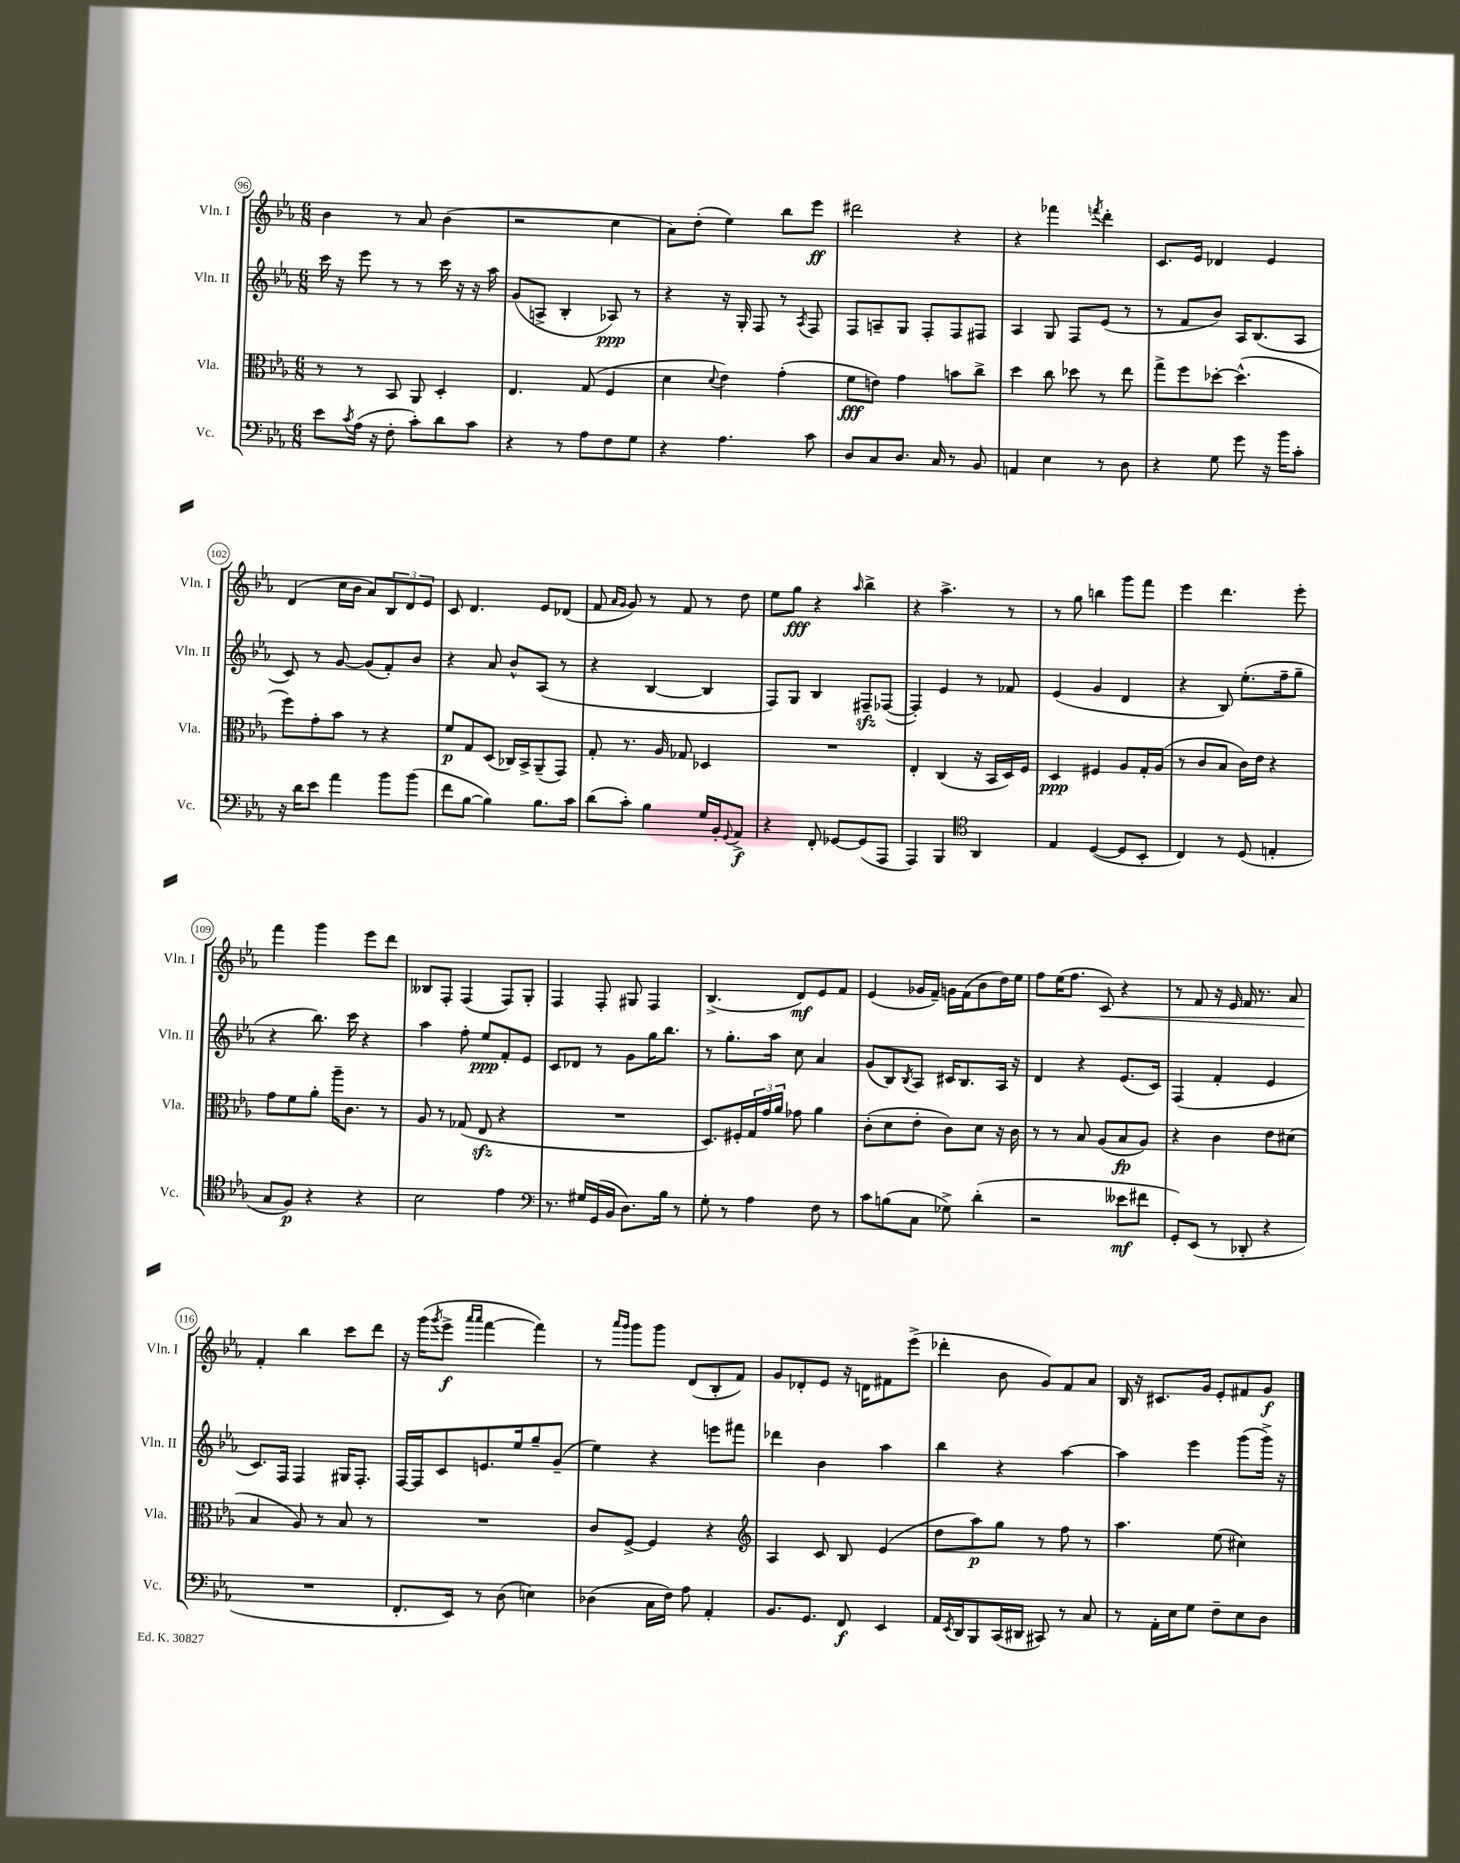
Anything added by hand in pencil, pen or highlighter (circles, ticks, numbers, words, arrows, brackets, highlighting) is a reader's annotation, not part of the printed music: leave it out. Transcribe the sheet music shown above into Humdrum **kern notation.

**kern	**kern	**kern	**kern
*staff4	*staff3	*staff2	*staff1
*clefF4	*clefC3	*clefG2	*clefG2
*k[b-e-a-]	*k[b-e-a-]	*k[b-e-a-]	*k[b-e-a-]
*M6/8	*M6/8	*M6/8	*M6/8
8e-	8r	16ccc	4b-
.	.	16r	.
8qc	.	.	.
(16A-	8r	8eee-	.
16r	.	.	.
8F'	8BB-	8r	8r
8c')	8AA-	8r	8a-
8d	4D'	16ccc	(4b-
.	.	16r	.
8c	.	16r	.
.	.	16aa-	.
=	=	=	=
4r	4.E-	(8g	2r
.	.	8A^	.
8r	.	4B-'	.
8A-	(8G	.	.
8F	4F	8A-)	4cc
8G	.	8r	.
=	=	=	=
4r	4d	4r	8a-)
.	.	.	(8dd'
.	8qqd	.	.
4.A-	4e-)	16r	4ee-)
.	.	16G'	.
.	.	8F	.
.	(4g'	8r	8bb-
.	.	8qA-	.
8c	.	8F	8eee-
=	=	=	=
8D	8f	8F	2ddd#
8C	8e)	8A~	.
8.D	4g	8G	.
.	.	8F'	.
16C	.	.	.
8r	8b	8F	4r
8BB-	8cc^	8F#	.
=	=	=	=
4AA	4dd	4A-	4r
4E-	8cc	8G	4fff-
.	8dd-	8F	.
.	.	.	8qfff
8r	8r	(8e-	4ddd'
8D	8ee-	8r	.
=	=	=	=
4r	8gg^	8r	8.c
.	8ff	8f	.
.	.	.	16e-
8G	[8dd-'	8b-)	4d-
8g	(4.dd-^^]	16A-	.
.	.	(8.B-	.
16r	.	.	4e-
16b-	.	.	.
8c'	.	8A-	.
=	=	=	=
16r	8ff)	8c)	(4d
16d	.	.	.
8e-	8g'	8r	.
4a-	8b-	[8g	16cc
.	.	.	16b-
.	8r	(8g]	8a-)
8b-	4r	8f')	12B-
.	.	.	12d
(8b-	.	8b-	.
.	.	.	12e-
=	=	=	=
8f	8f	4r	8c
[8B-	8G	.	4.d
4B-])	(8D	8a-	.
.	16C-)	8b-^^	.
.	16BB-^	.	.
8.B-	(8AA-~	(8A-	8e-
.	8GG)	8r	(8d-
16c	.	.	.
=	=	=	=
(8d	8G'	4r	8f
.	.	.	16qqa-
.	.	.	16qqg
8c')	8.r	.	8g)
4B-	.	[4B-	8r
.	16A-	.	.
.	8G-	.	8f
16G	4D-	4B-]	8r
16BB-'	.	.	.
8qqGG	.	.	.
8AA-^	.	.	8dd
=	=	=	=
4r	2.r	8F)	8ee-
.	.	8G	8gg
8FF'	.	4B-	4r
[8GG-	.	.	.
.	.	.	16qqaa-
(8GG-]	.	8F#~	4bb-^
8AAA-	.	([8F-	.
=	=	=	=
4AAA-)	4E-'	4F-'])	4r
4BBB-	(4C	4e-	4.aa-^
*clefC4	*	*	*
4AA-	16r	8r	.
.	16BB-	.	.
.	16D)	8f-	8r
.	16F	.	.
=	=	=	=
4E-	4D	(4e-	8r
.	.	.	8gg
([4D	4F#	4g	4bb
8D]	8A-	4d	8ggg
8BB-'	16G'	.	8fff
.	(16A-	.	.
=	=	=	=
4C)	8r	4r	4eee-
.	8c	.	.
8r	8B-	8B-)	4.ddd
(8D	16c)	(8.ee-'	.
.	16e-	.	.
4E'	4r	.	.
.	.	16ff~	.
.	.	8gg~	8eee-'
=	=	=	=
8G	8g	4r	4fff
8F)	8f	.	.
4r	8a-'	8.bb-)	4ggg
.	16aa-~	.	.
.	8.c	16ccc	.
4r	.	4r	8eee-
.	8r	.	8ddd
=	=	=	=
2B-	8A-	4aa-	8B--
.	8r	.	8F'
.	(8G-	8ff'	(4F
.	8E-	8ee-	.
4e-	4r	8f'	8F)
.	.	8e-	8G'
=	=	=	=
*clefF4	*	*	*
8.r	2.r	8c	4F
.	.	8d-	.
16G#	.	.	.
(16GG	.	8r	8F'
16BB-	.	.	.
8.D)	.	8g	8G#
.	.	16gg	4F
16B-	.	8.bb-	.
8r	.	.	.
=	=	=	=
8G'	8.D)	8r	(4.B-^
8r	.	8.gg'	.
.	16F#'	.	.
4A-	24G	.	.
.	24g	.	.
.	.	16aa-	.
.	24a-	.	.
.	8g-	8cc	8d)
8F	4a-	4a-	8e-
8r	.	.	8f
=	=	=	=
8c	(8c'	(8g	(4e-
(8B	8d	8B-)	.
.	.	8qB-	.
8C	8e-'	8A-	16g-
.	.	.	16f~)
8G-^)	8c)	16c#	16g
.	.	8.B-	(16f
(4d'	8d	.	8b-
.	16r	16A-	16dd)
.	16c	16r	16ee-
=	=	=	=
2r	8r	4d	8ff
.	8r	.	(16ee-
.	.	.	8.ff
.	8B-	4r	.
.	(8A-	.	8c)
8e--	8B-	(8.e-	4r
8f#	8A-)	.	.
.	.	16c)	.
=	=	=	=
8GG')	4r	(4F	8r
(8EE-	.	.	8f
8r	4c	4f'	16r
.	.	.	16e-
8DD-'	.	.	16f
.	.	.	8.r
4r	8e-	4e-	.
.	(8d#	.	8a-
=	=	=	=
2.r	4B-	8.c)	4f'
.	.	16F	.
.	8A-)	4F	4bb-
.	8r	.	.
.	8B-	16G#	8ccc
.	.	8.F'	.
.	8r	.	8ddd
=	=	=	=
8.FF'	2.r	[16F	16r
.	.	16F]	(16ggg
.	.	.	8qggg
.	.	8c	8eee-^
16EE-)	.	.	.
.	.	.	16qqaaa-
.	.	.	16qqaaa-
8r	.	8.e	[4fff
(8D	.	.	.
.	.	16ee-	.
4E)	.	8gg~	4fff])
.	.	(8g~	.
=	=	=	=
(4D-	8c	4ee-)	8r
.	.	.	16qqaaa-
.	.	.	16qqggg
.	[8F^	.	8ggg
16C	4F]	4r	8ggg
16F)	.	.	.
8A-	.	.	(8d
4AA-'	4r	8eee	8B-'
.	.	8fff#	8f)
=	=	=	=
*	*clefG2	*	*
8.BB-	4A-	4ddd-	8g
.	.	.	8d-'
8.GG	.	.	.
.	8c	4b-	8e-
8FF	8B-	.	16r
.	.	.	16d
4EE-	(4e-	4aa-	8f#
.	.	.	(8eee-^
=	=	=	=
16AA-	8dd	4bb-	4ddd-'
8qEE-	.	.	.
16DD	.	.	.
8BBB-	8aa-)	.	.
(16CC	8gg	4r	8b-
16DD#	.	.	.
8CC#)	8r	.	8g)
8r	8ff	[4aa-	8f
8C	8r	.	8a-
=	=	=	=
8r	4.aa-	4aa-]	16B-
.	.	.	16r
16AA-'	.	.	8.c#
16E-	.	.	.
8G	.	4eee-	.
.	.	.	16g
8F~	(8ee-	.	8e-'
8E-	4cc#)	(8ggg	8f#
8D	.	16ggg^)	8g
.	.	16r	.
==	==	==	==
*-	*-	*-	*-
